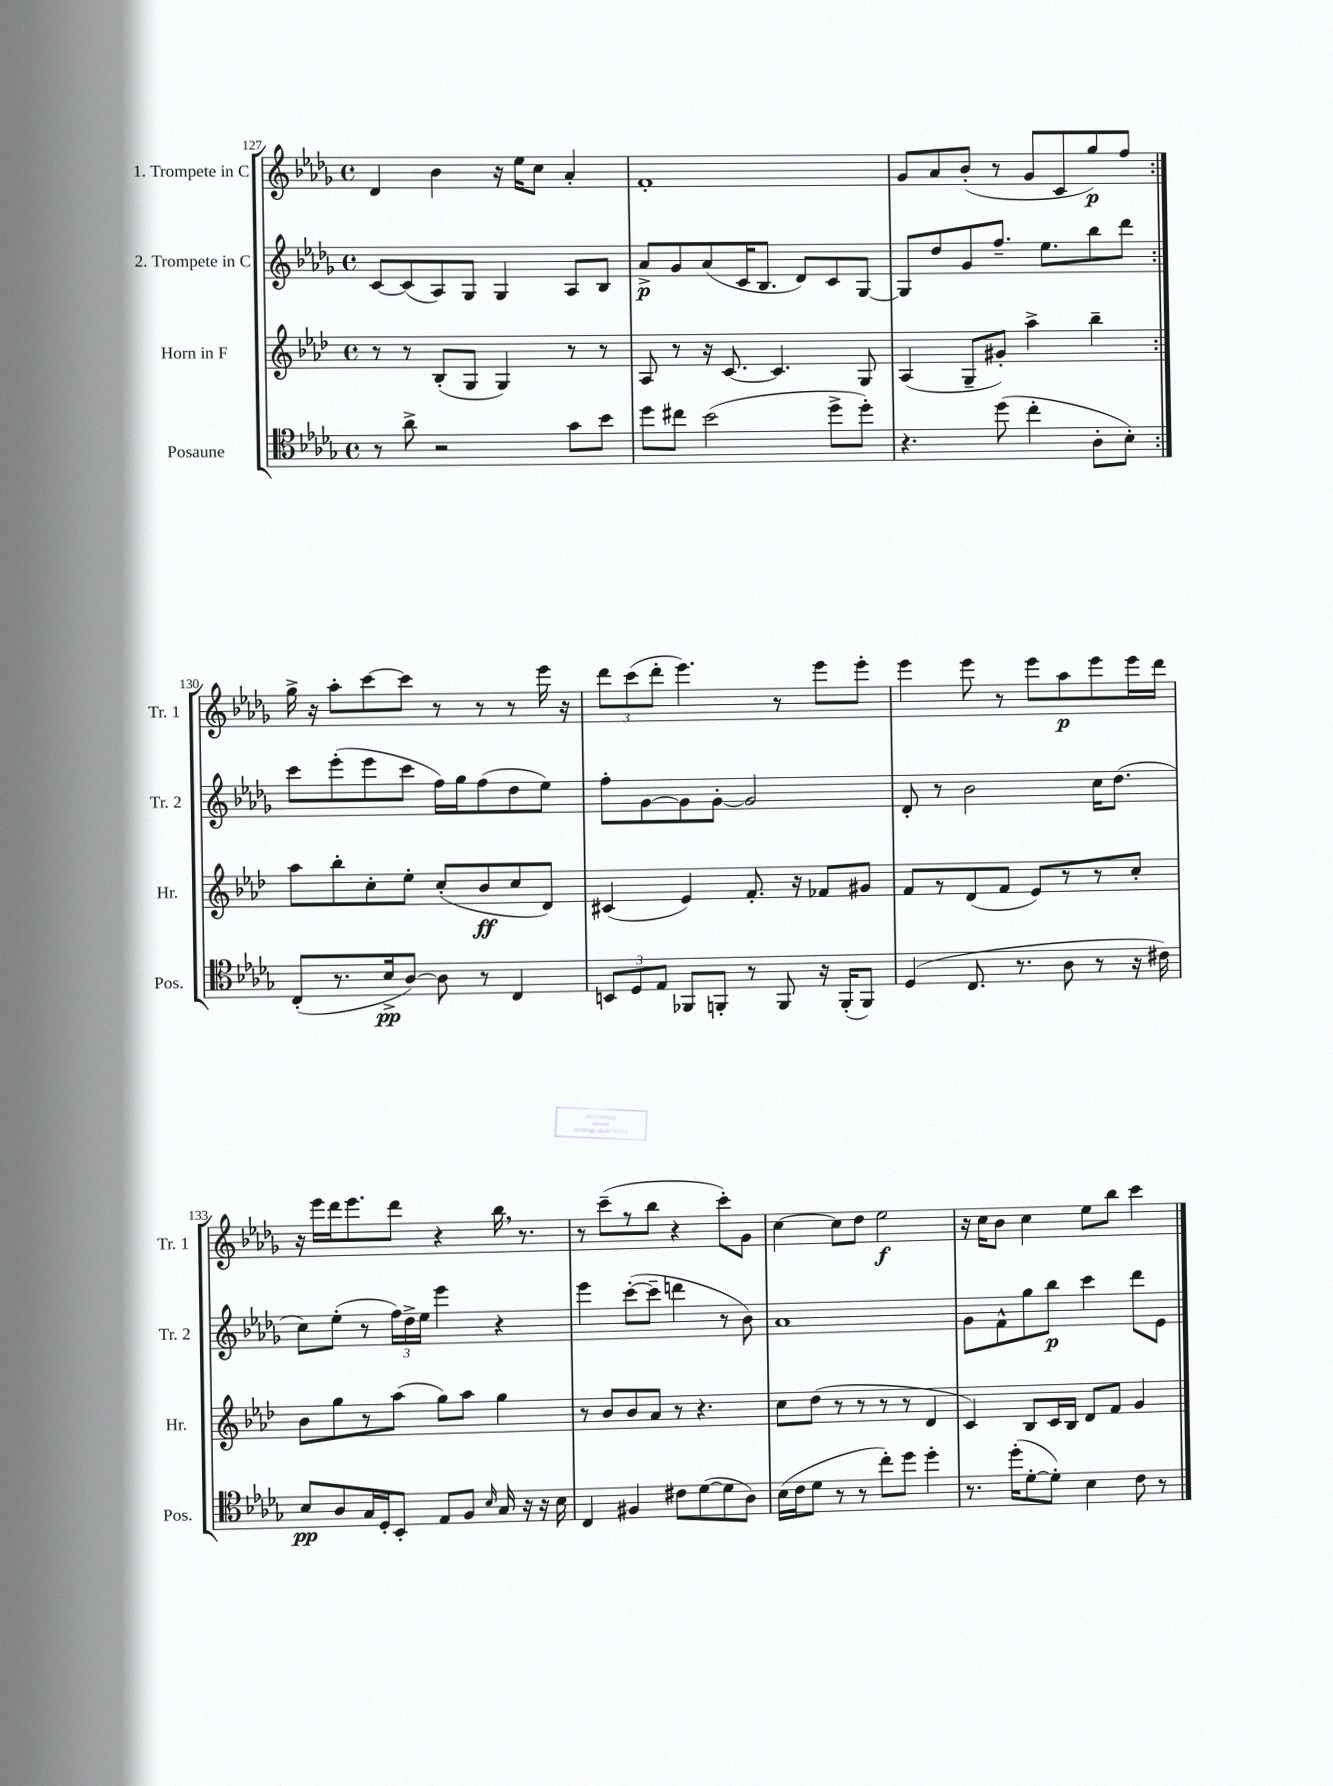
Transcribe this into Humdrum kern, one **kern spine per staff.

**kern	**kern	**kern	**kern
*staff4	*staff3	*staff2	*staff1
*clefC4	*clefG2	*clefG2	*clefG2
*k[b-e-a-d-g-]	*k[b-e-a-d-]	*k[b-e-a-d-g-]	*k[b-e-a-d-g-]
*M4/4	*M4/4	*M4/4	*M4/4
*met(c)	*met(c)	*met(c)	*met(c)
8r	8r	[8c	4d-
8a-^	8r	(8c]	.
2r	(8B-'	8A-)	4b-
.	8G	8G-	.
.	4G)	4G-	16r
.	.	.	16ee-
.	.	.	8cc
8g-	8r	8A-	4a-'
8b-	8r	8B-	.
=	=	=	=
8dd-	8A-	8a-^	1f'
8cc#	8r	8g-	.
(2b-	16r	(8a-	.
.	[8.c	.	.
.	.	16c	.
.	.	8.B-	.
.	4.c]	.	.
.	.	8d-)	.
8dd-^	.	8c	.
8dd-')	8G	[8G-	.
=	=	=	=
4.r	(4A-	8G-]	8g-
.	.	8dd-	8a-
.	8G~	8g-	(8b-'
(8dd-	8g#')	8.ff~	8r
4cc'	4aa-^	.	8g-
.	.	8.ee-	.
.	.	.	8c
8A-'	4bb-~	8bb-	8gg-)
8B-')	.	8ddd-	8ff
=:|!	=:|!	=:|!	=:|!
(8C'	8aa-	8ccc	16gg-^
.	.	.	16r
8.r	8bb-'	(8eee-'	8aa-'
.	8cc'	8eee-	[8ccc
16B-^	.	.	.
[8A-)	8ee-'	8ccc	8ccc]
8A-]	(8cc'	16ff)	8r
.	.	16gg-	.
8r	8b-	(8ff	8r
4C	8cc	8dd-	8r
.	8d-)	8ee-)	16eee-
.	.	.	16r
=	=	=	=
12BB	(4c#	8ff'	12ddd-
12D-	.	.	(12ccc
.	.	[8g-	.
12E-	.	.	12ddd-'
8FF-	4e-)	8g-]	4.eee-)
8FF'	.	[8g-'	.
8r	8.f'	2g-]	.
8FF	.	.	8r
.	16r	.	.
16r	8f-	.	8eee-
(16FF'	.	.	.
8FF)	8g#	.	8eee-'
=	=	=	=
(4D-	8f	8d-'	4eee-
.	8r	8r	.
8.C	(8d-	2b-	8eee-
.	8f	.	8r
8.r	.	.	.
.	8e-)	.	8eee-
8A-	8r	.	8aa-
8r	8r	16cc	8eee-
.	.	(8.dd-	.
16r	8cc'	.	16eee-
16c#)	.	.	16ddd-
=	=	=	=
8B-	8b-	8cc)	16r
.	.	.	16eee-
8A-	8gg	(8ee-'	16ddd-
.	.	.	8.eee-
16G-	8r	8r	.
16D-'	.	.	.
8BB-'	(8aa-	24ff)	8ddd-
.	.	24dd-^	.
.	.	24ee-	.
8E-	8gg)	4eee-	4r
8F	8aa-	.	.
16qqB-	.	.	.
16G-	4gg	4r	16bb-
16r	.	.	8.r
16r	.	.	.
16B-	.	.	.
=	=	=	=
4C	8r	4eee-	8r
.	8b-	.	(8ccc~
4F#	8b-	([8ccc'	8r
.	8a-	8ccc~]	8bb-
8c#	8r	4ddd	4r
([8d-	4.r	.	.
8d-]	.	8r	8ccc')
8A-)	.	8b-)	8g-
=	=	=	=
(16B-	8cc	1a-	[4cc
16c	.	.	.
8d-	(8dd-	.	.
8r	8r	.	8cc]
8r	8r	.	8dd-
8cc')	8r	.	2ee-
8dd-	8r	.	.
4dd-'	4d-	.	.
=	=	=	=
8.r	4c)	8g-	16r
.	.	.	16cc
.	.	8f^^	8b-
(16dd-'	.	.	.
[8d-'	8B-	8gg-	4cc
8d-'])	16c	8bb-	.
.	16B-	.	.
4B-	8d-	4ccc	8ee-
.	8f	.	8bb-
8c	4g	8ddd-	4ccc
8r	.	8e-	.
==	==	==	==
*-	*-	*-	*-
